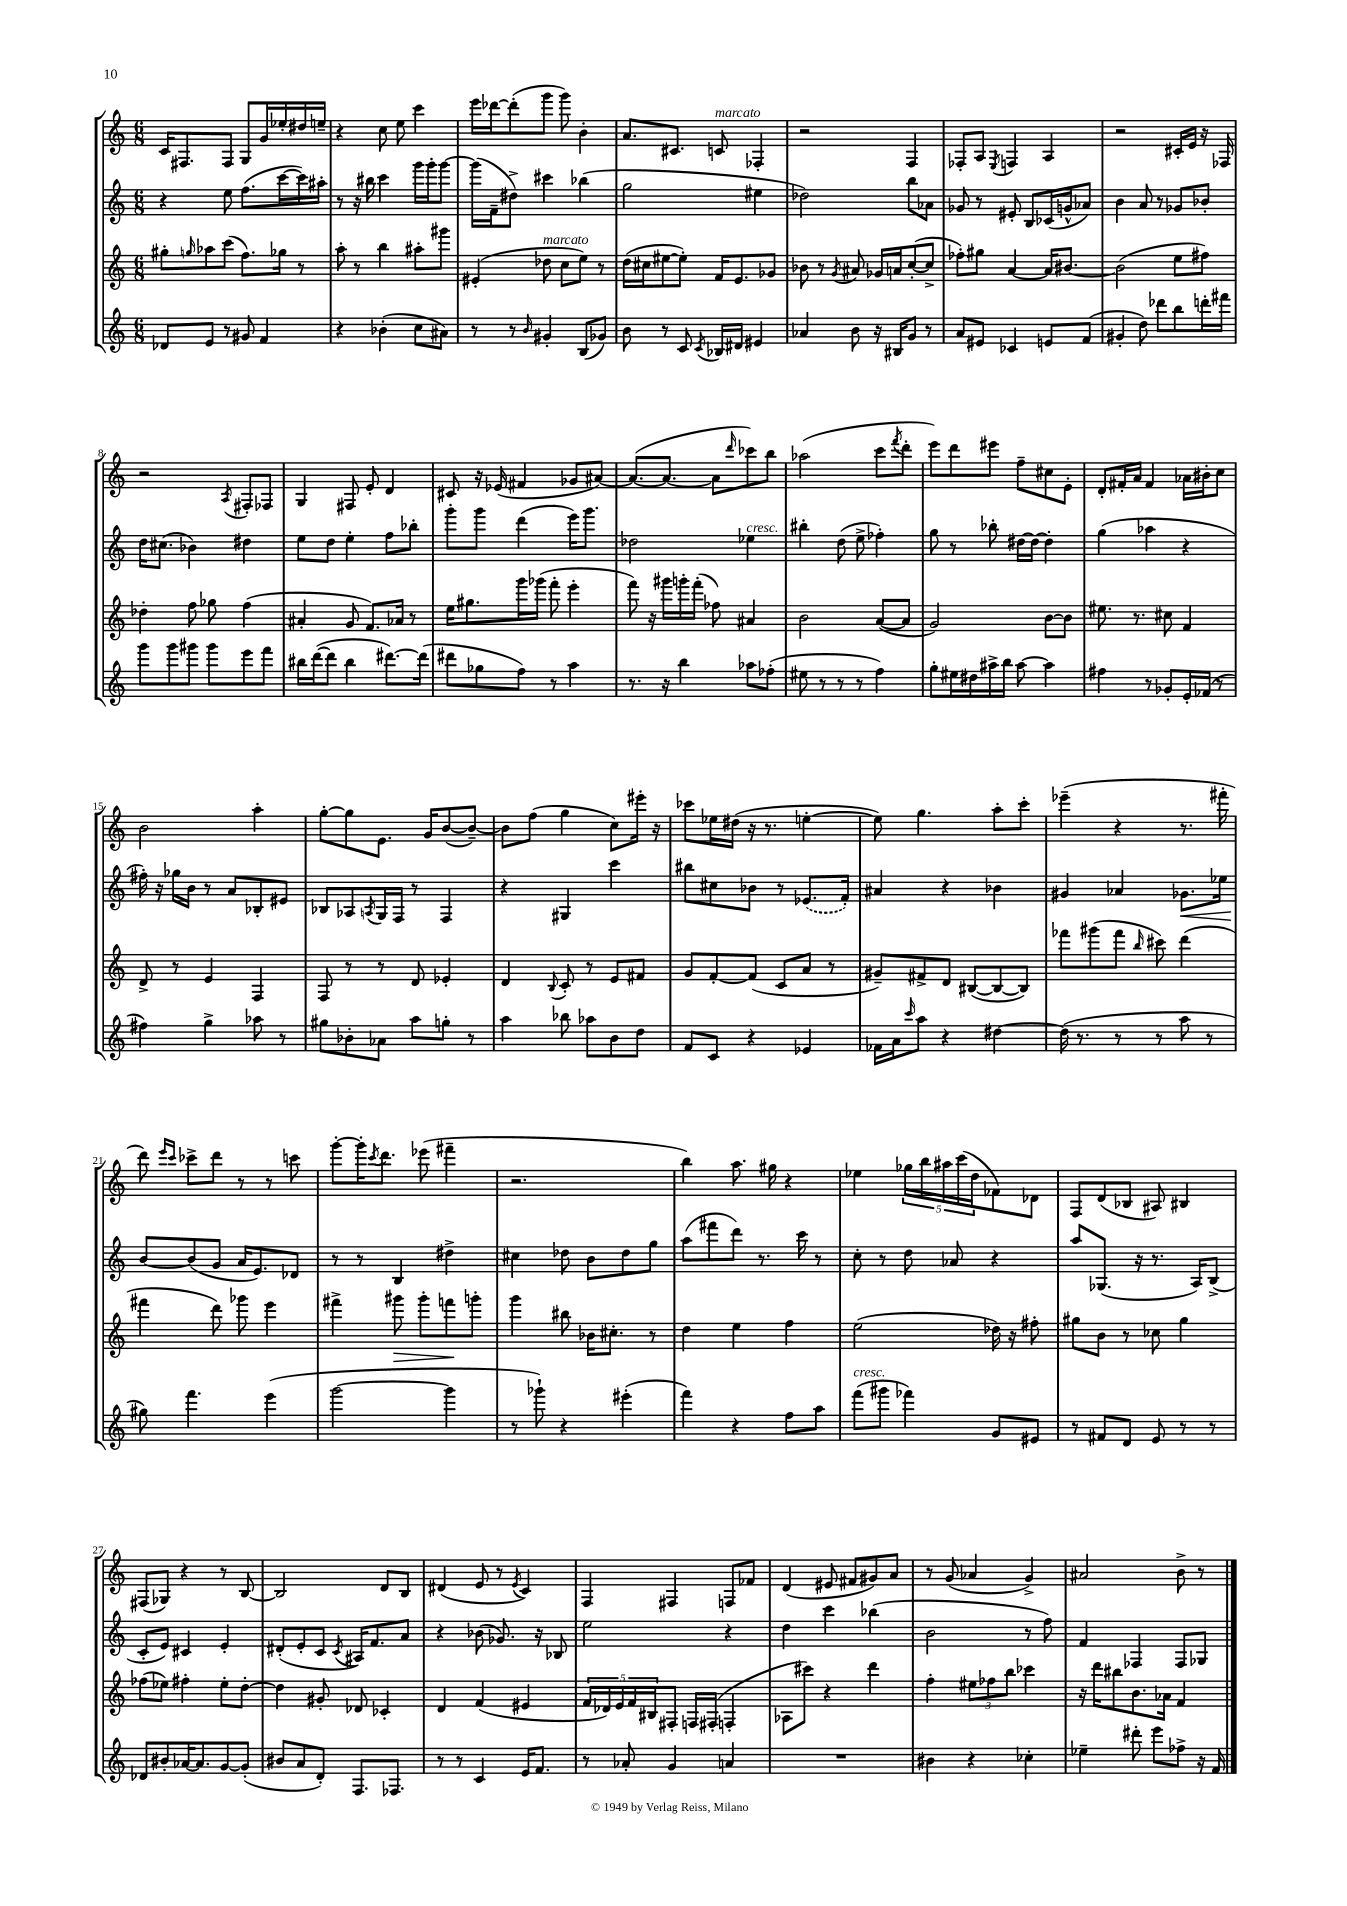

**kern	**kern	**kern	**kern
*staff4	*staff3	*staff2	*staff1
*clefG2	*clefG2	*clefG2	*clefG2
*k[]	*k[]	*k[]	*k[]
*M6/8	*M6/8	*M6/8	*M6/8
8d-/L	8gg#'\L	4r	16c/LK
.	.	.	8.F#/
.	16qqgg/	.	.
8e/J	8aa-\	.	.
8r	(8ccc\J	8ee\	8F#/J
8g#/	8.ff\L)	(8.ff\L	8G/L
4f/	.	.	16g/L
.	16gg-\Jk	[16ccc\L	16ee-'/
.	8r	16ccc\])	16dd#/
.	.	16aa#'\JJ	16ee~/JJ
=	=	=	=
4r	8aa'\	8r	4r
.	8r	16r	.
.	.	16bb#\	.
(4b-'\	4bb\	4ccc\	8cc\
.	.	.	8ee\
8cc\L	8aa#'\L	16ggg\LL	4ccc\
.	.	16ggg'\J	.
8a#\J)	8ggg#\J	[8ggg\J	.
=	=	=	=
8r	(4e#'/	(16ggg\]LL	16eee\LL
.	.	16f~\J	[16ddd-\J
8r	.	8dd#^\J)	(8ddd-'\]
16qqb/	.	.	.
4g#'/	8dd-\	4ccc#\	8ggg\J
.	8cc\L	.	8ggg\)
(8B/L	8ee\J)	(4bb-\	4b'\
8g-/J)	8r	.	.
=	=	=	=
8b\	(16dd\LL	2gg\	8.a/L
.	16cc#\J	.	.
8r	[8ee#\	.	.
.	.	.	8.c#/J
8c/	8ee#'\]J)	.	.
8qc/	.	.	.
16B-/LL	16f/LK	.	8c/
16d#/JJ	8.e/	.	.
4e#/	.	4ee#\	4F-'/
.	8g-/J	.	.
=	=	=	=
4a-/	8b-\	2dd-\)	2r
.	8r	.	.
.	8qg/	.	.
8b\	8a#/	.	.
16r	16g-/LL	.	.
16B#/LK	16a/J	.	.
8g/J	([8cc'/	8bb\L	4F/
8r	8cc^/]J	8a-\J	.
=	=	=	=
8a/L	8ff-'\L)	8g-/	8F-'/L
8e#/J	8gg#\J	8r	8A/J
.	.	.	8qE/
4c-/	[4a/	8e#'/	4F/
.	.	8B/L	.
8e/L	16a/]LK	(16c-/L	4A/
.	[8.b#/J	16g^^/J	.
(8f/J	.	8a-/J)	.
=	=	=	=
4g#'/	(2b#\]	4b\	2r
8dd\)	.	8a/	.
8ddd-\L	.	8r	.
8bb\	8ee\L	8g-/L	16c#'/LL
.	.	.	16e/JJ
16ddd'\L	8ff#\J)	8b-'/J	16r
16fff#\JJ	.	.	16F-/
=	=	=	=
8ggg\L	4dd-'\	16dd\LK	2r
.	.	(8.cc#\J	.
8ggg\	.	.	.
8ggg#\J	8ff\	4b-\)	.
8ggg#\L	8gg-\	.	.
.	.	.	8qA/
8eee\	(4ff\	4dd#\	8F#'/L
8fff\J	.	.	8F-/J
=	=	=	=
16bb#\LL	4a#'/	8ee\L	4G/
([16ddd\J	.	.	.
8ddd\]J	.	8dd\J	.
4bb#\	8g/	4ee'\	8F#/
.	8.f/L)	.	8e'/
[8.ddd#\L)	.	8ff\L	4d/
.	16a-/Jk	.	.
.	8r	8bb-'\J	.
(16ddd#\]Jk	.	.	.
=	=	=	=
8ddd#\L	16ee\LK	8ggg'\L	8c#/
.	8.gg#\	.	.
8gg-\	.	8ggg\J	16r
.	.	.	(16e-/
8ff\J)	16ggg\L	(4ddd\	4f#/
.	(16ggg-\JJ	.	.
8r	8fff'\	.	.
4aa\	4eee'\	16eee\LK)	8g-/L
.	.	8.ggg\J	.
.	.	.	[8a#/J)
=	=	=	=
8.r	8fff\)	2dd-\	(8.a#/_L
.	16r	.	.
16r	16ggg#\LL	.	8.a#/_J
4bb\	16ggg'\	.	.
.	(16fff'\JJ	.	.
.	8ff-\)	.	8a#\]L
.	.	.	16qqddd/
8aa-\L	4a#/	4ee-\	8ccc-\)
(8ff-'\J	.	.	8bb\J
=	=	=	=
8ee#\	2b\	4bb#'\	(2aa-\
8r	.	.	.
8r	.	(8dd\	.
8r	.	8ee^\	.
4ff\)	([8a/L	4ff-'\)	8ccc\L
.	.	.	8qfff/
.	8a/]J	.	8ddd'\J
=	=	=	=
8gg'\L	2g/)	8gg\	8eee\L)
16ee#\L	.	8r	8ddd\
16dd#\	.	.	.
16aa#^\	.	8bb-'\	8eee#\J
16bb\JJ	.	.	.
[8aa#\	.	[16dd#\LL	8ff~\L
.	.	16dd#\_JJ	.
4aa#\]	[8b\L	4dd#'\]	8cc#\
.	8b\]J	.	8e'\J
=	=	=	=
4ff#\	8.ee#\	(4gg\	8d'/L
.	.	.	16f#'/L
.	8.r	.	16a/JJ
8r	.	4aa-\	4f#/
8g-'/L	8cc#\	.	.
16e'/L	4f/	4r	16a-\LL
(16f-/JJ	.	.	16b#'\J
8r	.	.	8cc\J
=	=	=	=
4ff#\)	8d^/	16ff#'\)	2b\
.	.	16r	.
.	8r	16gg-\LL	.
.	.	16b\JJ	.
4gg^\	4e/	8r	.
.	.	8a/L	.
8aa-\	4F/	8B-'/	4aa'\
8r	.	8e#/J	.
=	=	=	=
8gg#\L	8F/	8B-/L	[8gg'\L
8b-'\	8r	8A-/	8gg\]
.	.	8qA/	.
8a-\J	8r	16G/L	8.e\J
.	.	16F/JJ	.
8aa\L	8d/	8r	.
.	.	.	16g/LK
8gg'\J	4e-'/	4F/	([8b/
8r	.	.	8b~/_J)
=	=	=	=
4aa\	4d/	4r	8b\]L
.	.	.	(8ff\J
.	8qqB/	.	.
8bb-\	8c'/	4G#/	4gg\
8aa-\L	8r	.	.
8b\	8e/L	4ccc\	8cc\L)
8dd\J	8f#/J	.	16eee#'\Jk
.	.	.	16r
=	=	=	=
8f/L	8g/L	8bb#\L	8ccc-\L
8c/J	[8f'/	8cc#\	16ee-\L
.	.	.	(16dd#\JJ
4r	(8f/]J	8b-\J	16r
.	.	.	8.r
.	8c/L	8r	.
4e-/	8a/J	(8.e-/L	[4ee'\
.	8r	.	.
.	.	16f'/Jk)	.
=	=	=	=
16f-\LL	8g#~/L)	4a#/	8ee\])
16a\J	.	.	.
16qqccc/	.	.	.
8aa\J	8f#^/	.	4.gg\
4r	8d/J	4r	.
.	([8B#/L	.	.
[4dd#\	8B#/_	4b-\	8aa'\L
.	8B#/]J)	.	8ccc'\J
=	=	=	=
(16dd#\]	8fff-\L	4g#/	(4eee-~\
8.r	.	.	.
.	(8ggg#\	.	.
8r	8fff-\J	4a-/	4r
.	16qqbb/	.	.
8r	8ccc#\)	.	.
8aa\	(4ddd\	8.g-\L	8.r
8r	.	.	.
.	.	16ee-\Jk	16fff#'\
=	=	=	=
8gg#\)	4fff#\	[8b/L	8ddd\)
.	.	.	16qqeee/LL
.	.	.	16qqccc/JJ
4.fff\	.	(8b/]	8ccc-^\L
.	8ddd\)	8g/J	8ddd\J
.	8ggg-\	16a/LK	8r
.	.	8.e/)	.
(4eee\	4eee\	.	8r
.	.	8d-/J	8ccc\
=	=	=	=
[2ggg\	4fff#^\	8r	[8ggg'\L
.	.	8r	16ggg'\]K
.	.	.	8qccc/
.	.	.	8.ddd\J
.	8ggg#\	4B/	.
.	8ggg#'\L	.	(8eee-\
4ggg\]	8fff\	4dd#^\	4fff#~\
.	8ggg'\J	.	.
=	=	=	=
8r	4ggg\	4cc#\	2.r
8ggg-`\)	.	.	.
4r	8bb#\	8dd-\	.
.	16b-\LK	8b\L	.
.	8.cc#'\J	.	.
(4eee#'\	.	8dd-\	.
.	8r	8gg\J	.
=	=	=	=
4fff\)	4dd\	(8aa\L	4bb\)
.	.	8fff#\	.
4r	4ee\	8ddd\J)	8.aa\
.	.	8.r	.
.	.	.	16gg#\
8ff\L	4ff\	.	4r
.	.	16ccc\	.
8aa\J	.	8r	.
=	=	=	=
(8fff\L	(2ee\	8cc'\	4ee-\
8ggg#\J	.	8r	.
4fff-\)	.	8dd\	20gg-\LL
.	.	.	20bb\
.	.	.	20aa#\
.	.	8a-/	.
.	.	.	(20ccc\
.	.	.	20dd\J
8g/L	16dd-\)	4r	8f-\)
.	16r	.	.
8e#/J	8ff#'\	.	8d-\J
=	=	=	=
8r	8gg#\L	8aa/L	8F/L
8f#/L	8b\J	(8.G-/J	(8d/
8d/J	8r	.	8B-/J
.	.	16r	.
8e/	8cc-\	8.r	8A#/)
8r	4gg#\	.	4B#/
.	.	16A/LK)	.
8r	.	(8B^/J	.
=	=	=	=
8d-/L	(8ff-\L	8c'/L	(8F#/L
8b#'/	8ee-\J)	8e/J)	8G-/J)
[16a-/K	4ff#'\	4c#/	4r
8.a-/]	.	.	.
[8g/	8ee-'\L	4e'/	8r
(8g'/]J	[8dd'\J	.	[8B/
=	=	=	=
8b#/L	4dd\]	(8d#'/L	2B/]
8a/	.	8e'/	.
8d'/J)	8g#'/	8c/J	.
.	.	8qc/	.
8.F/L	8d-/	16A#/LK)	.
.	.	8.f/	.
.	4c-'/	.	8d/L
8.F-/J	.	.	.
.	.	8a/J	8B/J
=	=	=	=
8r	4d/	4r	(4d#/
8r	.	.	.
4c/	(4f/	(8b-\	8e/
.	.	8.g-/)	8r
.	.	.	8qe/
16e/LK	4e#/	.	4c/)
8.f/J	.	16r	.
.	.	8B-/	.
=	=	=	=
8r	20f/LL	2ee\	4F/
.	20d-/)	.	.
.	20e/	.	.
8a-'/	.	.	.
.	20f/	.	.
.	20B#/J	.	.
4g/	8F#'/J	.	4F#/
.	16F/LL	.	.
.	(16F#'/JJ	.	.
4a/	4F'/	4r	8F/L
.	.	.	8f-/J
=	=	=	=
2.r	8A-\L	4dd\	(4d/
.	8ccc#\J)	.	.
.	4r	4ccc\	8e#/
.	.	.	8f#/L
.	4ddd\	(4bb-\	8g#/)
.	.	.	8a/J
=	=	=	=
4b#\	4ff'\	2b\	8r
.	.	.	(8g/
4r	12ee#\L	.	4a-/
.	12ff-\	.	.
.	12bb\J	.	.
4cc-'\	4ccc-\	8r	4g^/)
.	.	8ff\)	.
=	=	=	=
4ee-~\	16r	4f/	2a#/
.	16ddd\LK	.	.
.	8bb#\	.	.
8ddd#'\	8.b\	4F-/	.
8eee\L	.	.	.
.	16a-\Jk	.	.
8ff-^\J	4f/	8F-/L	8b^\
16r	.	8G-/J	8r
16f/	.	.	.
==	==	==	==
*-	*-	*-	*-
